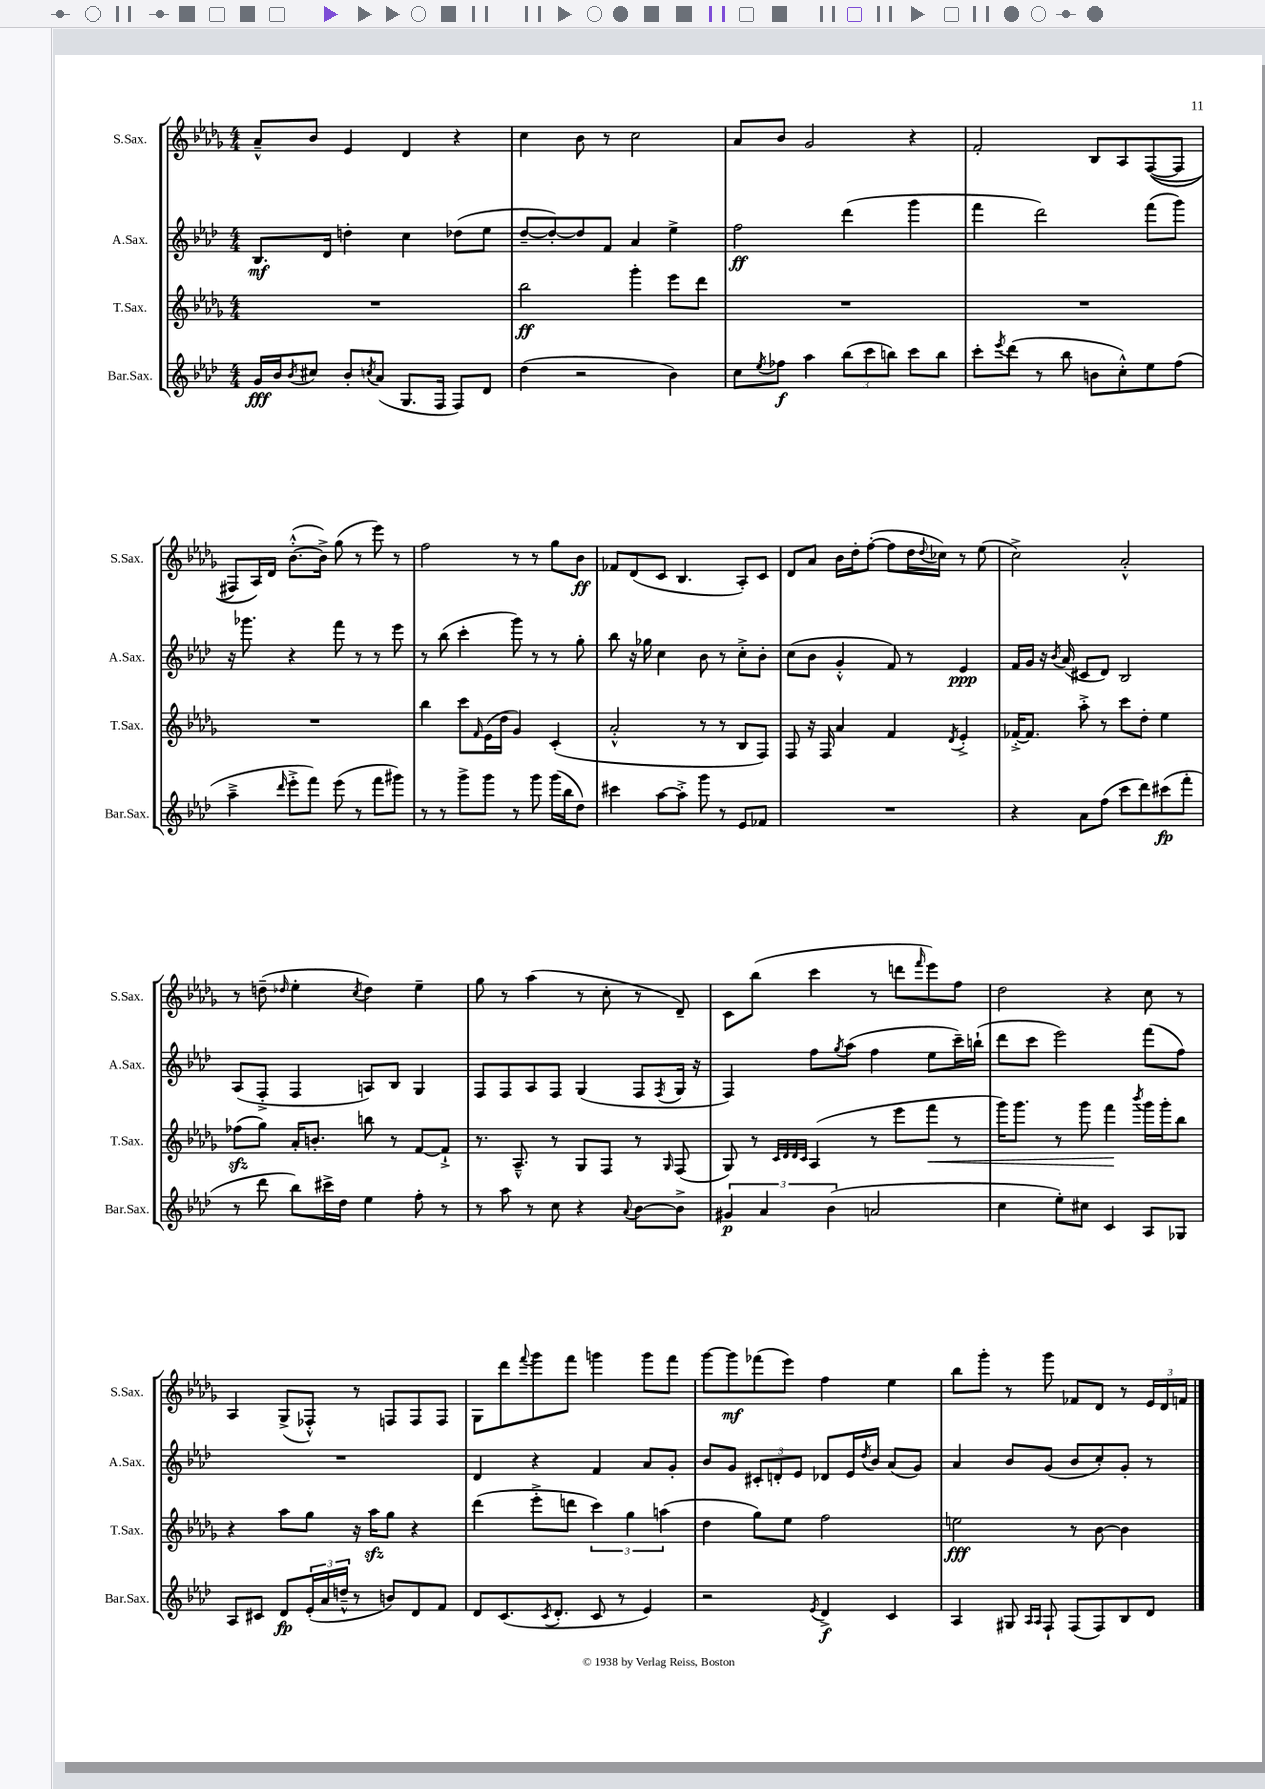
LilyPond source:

<<
\new StaffGroup <<
\new Staff = "s0" \with { instrumentName = "S.Sax." shortInstrumentName = "S.Sax." } {
    \clef treble \key des \major \numericTimeSignature \time 4/4
    aes'8---^ bes'8 ees'4 des'4 r4 |
    c''4 bes'8 r8 c''2 |
    aes'8 bes'8 ges'2 r4 |
    f'2-. bes8 aes8 f8~(\( f8 |
    fis8) aes16\) des'16 bes'8.~-.-^( bes'16->) ges''8( r8 ees'''8) r8 |
    f''2 r8 r8 ges''8 bes'8\ff |
    fes'8 des'8( c'8 bes4. aes8-.) c'8 |
    des'8 aes'8 bes'16 des''16-. f''8~-.( f''8 des''16 \appoggiatura { des''8 } ces''16) r8 ees''8( |
    c''2->) aes'2-.-^ |
    r8 d''8--( \grace { des''16 } ees''4-. \acciaccatura { c''8 } des''4) ees''4-- |
    ges''8 r8 aes''4( r8 c''8-. r8 des'8--) |
    c'8 bes''8( c'''4 r8 d'''8 \grace { f'''16 } ees'''8) f''8 |
    des''2 r4 c''8 r8 |
    aes4 ges8->( fes8-.-^) r8 f8 f8 f8 |
    ges8 des'''8 \appoggiatura { f'''8 } ges'''8 f'''8 g'''4 g'''8 f'''8 |
    ges'''8~ ges'''8\mf fes'''8( ees'''8) f''4 ees''4 |
    bes''8 ges'''8-. r8 ges'''8 fes'8 des'8 r8 \tuplet 3/2 { ees'16 des'16 f'16 } \bar "|." |
}
\new Staff = "s1" \with { instrumentName = "A.Sax." shortInstrumentName = "A.Sax." } {
    \clef treble \key aes \major \numericTimeSignature \time 4/4
    bes8.\mf des'16 d''4-. c''4 des''8( ees''8 |
    des''8~-- des''8~-.) des''8 f'8 aes'4 ees''4-> |
    f''2\ff des'''4( g'''4 |
    f'''4 des'''2) f'''8( g'''8) |
    r16 ges'''8. r4 f'''8 r8 r8 ees'''8 |
    r8 bes''8( c'''4-. g'''8) r8 r8 g''8-. |
    bes''8 r16 ges''16 c''4 bes'8 r8 c''8-.-> bes'8-. |
    c''8( bes'8 g'4-.-^ f'8) r8 ees'4\ppp |
    f'16 g'16 r16 \acciaccatura { bes'8 } aes'16( cis'8 des'8) bes2 |
    aes8( f8-.-> f4 a8) bes8 g4 |
    f8 f8 aes8 f8 g4( f8 \acciaccatura { f8 } g16 r16 |
    f4) f''8 \acciaccatura { g''8 } aes''8( f''4 ees''8 c'''16--) b''16-!( |
    des'''8 c'''8 ees'''2) f'''8( f''8) |
    R1 |
    des'4 r4 f'4 aes'8 g'8-. |
    bes'8 g'8 \tuplet 3/2 { cis'8-. d'8-. ees'8 } des'8 ees'16 \acciaccatura { des''8 } bes'16 aes'8( g'8) |
    aes'4 bes'8 g'8( bes'8 c''8-.) g'8-. r8 \bar "|." |
}
\new Staff = "s2" \with { instrumentName = "T.Sax." shortInstrumentName = "T.Sax." } {
    \clef treble \key des \major \numericTimeSignature \time 4/4
    R1 |
    bes''2\ff ges'''4-. ees'''8 des'''8 |
    R1 |
    R1 |
    R1 |
    bes''4 c'''8 \grace { f'16 } ees'16( des''16 ges'4) c'4-.( |
    aes'2-.-^ r8 r8 bes8 f8) |
    f8 r16 f16 aes'4 f'4 \acciaccatura { des'8 } ees'4-.-> |
    fes'16~-.-> fes'8. aes''8-.-> r8 c'''8 des''8-. ees''4 |
    fes''8\sfz( ges''8) aes'16-. b'8.-. b''8 r8 f'8~ f'8-!-> |
    r8. aes8.---^ r8 ges8 f8 r8 \grace { ges16 } f8( |
    ges8) r8 \grace { c'32 des'32 des'32 c'32 } aes4( r8 ees'''8 f'''8\< r8 |
    ges'''16) ges'''8. r8 ges'''8 f'''4\! \acciaccatura { bes'''8 } ges'''16 ges'''16-. bes''8 |
    r4 aes''8 ges''8 r16 aes''16\sfz ges''8 r4 |
    des'''4( ees'''8-.-> d'''8 \tuplet 3/2 { c'''4) ges''4 a''4( } |
    des''4 ges''8) ees''8 f''2 |
    e''2\fff r8 bes'8~ bes'4 \bar "|." |
}
\new Staff = "s3" \with { instrumentName = "Bar.Sax." shortInstrumentName = "Bar.Sax." } {
    \clef treble \key aes \major \numericTimeSignature \time 4/4
    g'16\fff bes'16 \acciaccatura { bes'8 } cis''8 bes'8-. \acciaccatura { c''8 } aes'8( g8. f16 f8) des'8 |
    des''4( r2 bes'4) |
    c''8 \acciaccatura { ees''8 } fes''8\f aes''4 \tuplet 3/2 { bes''8( c'''8 b''8) } c'''8 b''8 |
    c'''8-. \acciaccatura { ees'''8 } des'''8( r8 bes''8 b'8 c''8-.-^) ees''8 f''8( |
    aes''4---> \grace { des'''16 } ees'''8-.-> f'''8) ees'''8( r8 f'''8 gis'''8) |
    r8 r8 g'''8-> g'''8 r8 g'''8 g'''16( bes''16 des''8) |
    cis'''4 aes''8~ aes''8-.-> g'''8 r8 ees'8 fes'8 |
    R1 |
    r4 aes'8 f''8( c'''8 des'''8) cis'''8\fp( f'''8-. |
    r8 des'''8 bes''8) cis'''16-> des''16 ees''4 f''8-. r8 |
    r8 aes''8 r8 c''8 r4 \appoggiatura { aes'8 } bes'8~ bes'8-> |
    \tuplet 3/2 { gis'4\p aes'4 bes'4( } a'2 |
    c''4 ees''8-.) cis''8 c'4 aes8 ges8 |
    aes8 cis'8 des'8\fp \tuplet 3/2 { ees'16-.( aes'16 d''16---^ } r8 b'8) des'8 f'8 |
    des'8 c'8.( \acciaccatura { c'8 } des'8.-. c'8 r8 ees'4) |
    r2 \acciaccatura { ees'8 } des'4->\f c'4 |
    aes4 gis8 \grace { aes16 aes16 } f8-! f8( f8) bes8 des'8 \bar "|." |
}
>>
>>
\layout { \context { \Score \remove "Bar_number_engraver" } }
